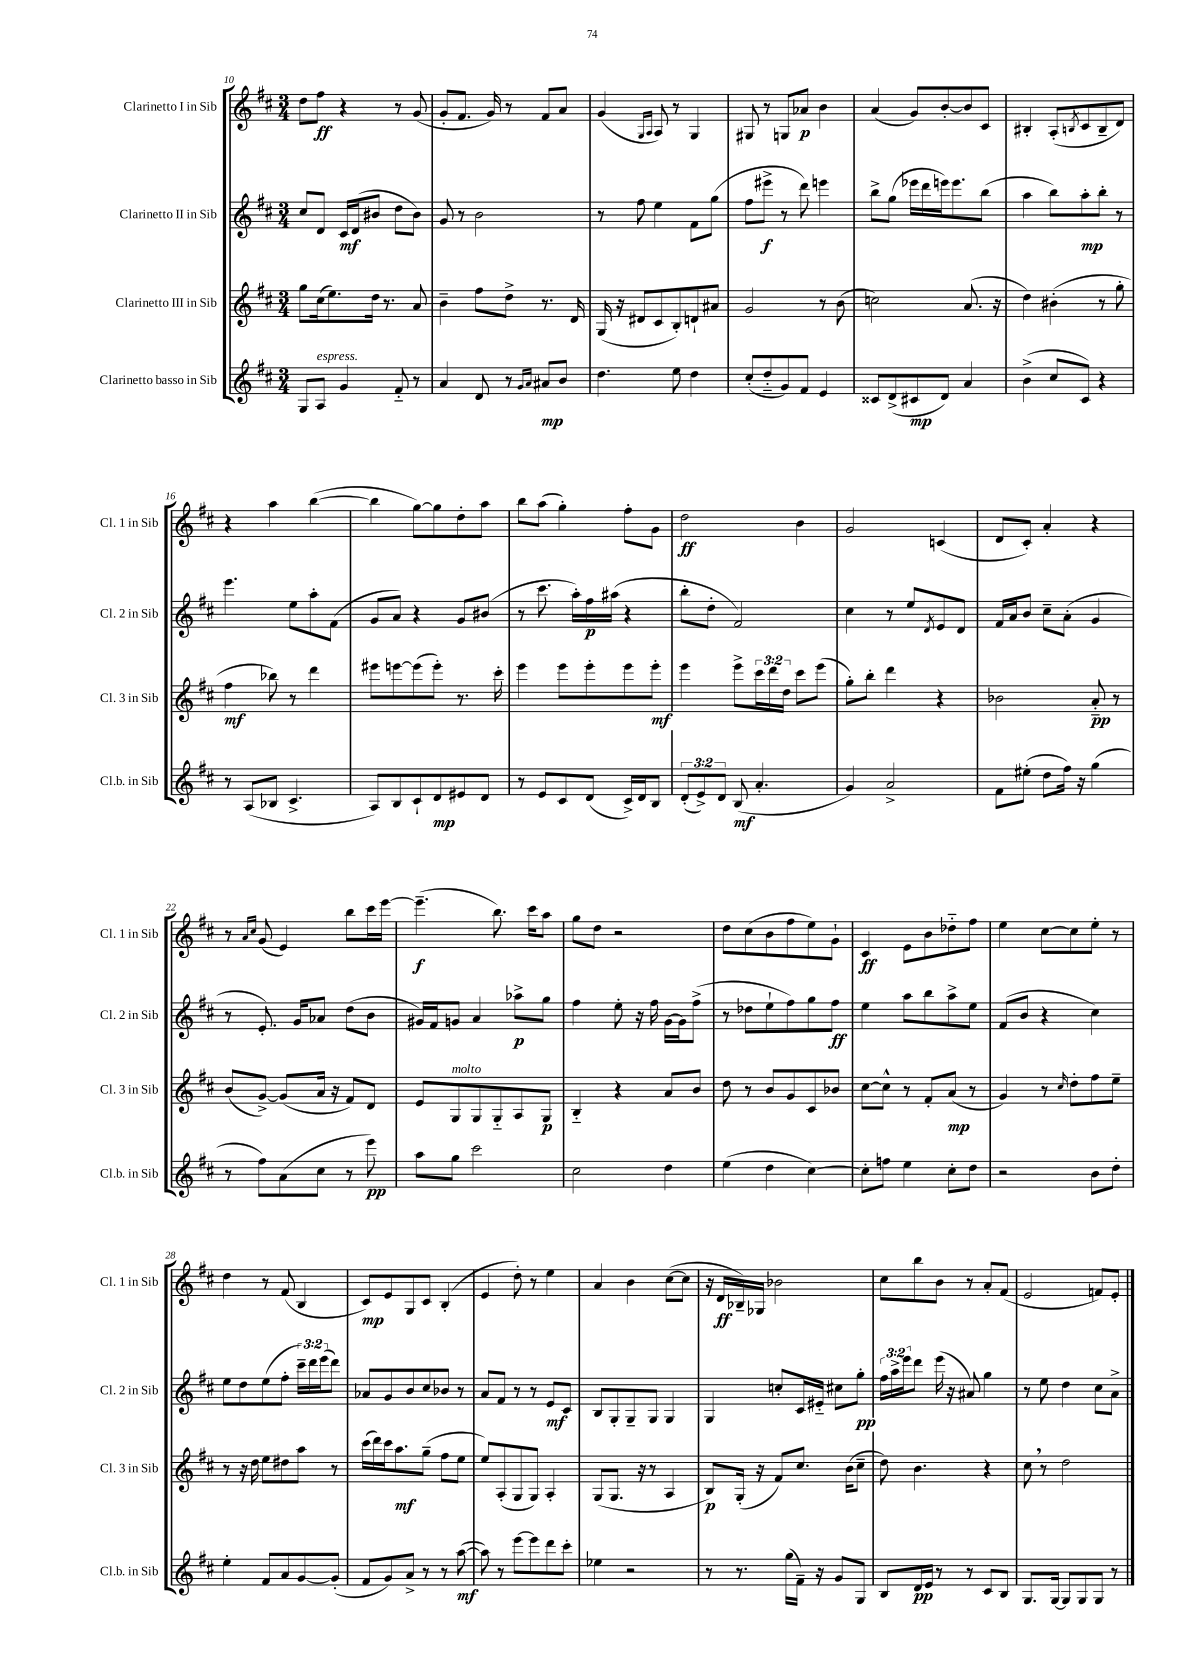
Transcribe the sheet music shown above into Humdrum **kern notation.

**kern	**kern	**kern	**kern
*staff4	*staff3	*staff2	*staff1
*clefG2	*clefG2	*clefG2	*clefG2
*k[f#c#]	*k[f#c#]	*k[f#c#]	*k[f#c#]
*M3/4	*M3/4	*M3/4	*M3/4
8G	8gg	8cc#	8dd
8A	(16cc#	8d	8ff#
.	8.ee)	.	.
4g	.	16c#	4r
.	.	(16d	.
.	16dd	8b#	.
.	8.r	.	.
8f#'~	.	8dd	8r
8r	8a	8b#)	(8g
=	=	=	=
4a	4b~	8g	8g'
.	.	8r	8.f#
8d	8ff#	2b	.
.	.	.	16g)
8r	8dd^	.	8r
16qqg	.	.	.
16qqa	.	.	.
8a#	8.r	.	8f#
8b	.	.	8a
.	16d	.	.
=	=	=	=
4.dd	(16G	8r	(4g
.	16r	.	.
.	8d#	8ff#	.
.	.	.	16qqG
.	.	.	16qqA
.	8c#	4ee	8A)
8ee	8B')	.	8r
4dd	8d`	8f#	4G
.	8a#	(8gg	.
=	=	=	=
(8cc#'	2g	8ff#	8G#
8dd'~	.	8eee#^	8r
8g)	.	8r	8G
8f#	.	8ddd)	8a-
4e	8r	4eee	4b
.	(8b	.	.
=	=	=	=
8c##	2cc)	8bb^	(4a
(8d^	.	(8gg	.
8c#	.	16eee-	8g)
.	.	16ddd	.
8d)	.	16eee)	[8b'
.	.	8.eee	.
4a	(8.a	.	8b]
.	.	(8bb	8c#
.	16r	.	.
=	=	=	=
(4b^	4dd)	4aa	4B#'
8cc#	(4b#'	8bb)	(8A'
.	.	.	8qB
8c#)	.	8aa'	8c#
4r	8r	8bb'	8B~
.	8gg'	8r	8d)
=	=	=	=
8r	4ff#	4.eee	4r
(8A	.	.	.
8B-	8bb-)	.	4aa
4.c#^	8r	8ee	.
.	4ddd	8aa'	([4bb
.	.	(8f#	.
=	=	=	=
8A)	8eee#	8g	4bb]
8B	[8eee	8a)	.
8c#`	(8eee]	4r	[8gg)
8d	8eee')	.	8gg]
8e#	8.r	8g	8dd'
8d	.	(8b#	8aa
.	16ccc#'	.	.
=	=	=	=
8r	4eee	8r	8bb
8e	.	8.ccc#	(8aa
8c#	8eee	.	4gg')
.	.	16aa')	.
(8d	8eee'	16ff#	.
.	.	(16aa#	.
16c#^)	8eee	4r	8ff#'
16d	.	.	.
8B	8eee'	.	8g
=	=	=	=
(12d'	4eee	8bb'	2dd
12e^)	.	.	.
.	.	8dd'	.
12d	.	.	.
(8B	8eee^	2f#)	.
4.a'	24ccc#	.	.
.	24ddd	.	.
.	24dd	.	.
.	8ccc#	.	4b
.	(8eee	.	.
=	=	=	=
4g)	8gg')	4cc#	2g
.	8bb'	.	.
2a^	4ddd	8r	.
.	.	8ee	.
.	.	8qd	.
.	4r	8e	(4c
.	.	8d	.
=	=	=	=
8f#	2b-	16f#	8d
.	.	16a	.
(8ee#'	.	8b	8c#')
8dd	.	8cc#~	4a'
16ff#)	.	(8a'	.
16r	.	.	.
(4gg	8a'~	4g	4r
.	8r	.	.
=	=	=	=
8r	(8b	8r	8r
.	.	.	16qqa
.	.	.	16qqcc#
8ff#)	[8g^)	8.e')	(8g
(8a	(8g]	.	4e)
.	.	16g	.
8cc#	16a	8a-	.
.	16r	.	.
8r	8f#)	(8dd	8bb
8eee)	8d	8b	16ccc#
.	.	.	[16eee
=	=	=	=
8aa	8e	16g#)	(4.eee~]
.	.	16f#	.
8gg	8G	8g	.
2ccc#	8G	4a	.
.	8G'~	.	8.bb)
.	8A	8aa-^	.
.	.	.	16ccc#
.	8G	8gg	8aa
=	=	=	=
2cc#	4B'~	4ff#	8gg
.	.	.	8dd
.	4r	8ee'	2r
.	.	16r	.
.	.	16ff#	.
4dd	8a	[16g	.
.	.	16g]	.
.	8b	(8ff#^	.
=	=	=	=
(4ee	8dd	8r	8dd
.	8r	8dd-	(8cc#
4dd	8b	8ee`	8b
.	8g	8ff#)	8ff#
[4cc#)	8c#	8gg	8ee)
.	8b-	8ff#	8g`
=	=	=	=
8cc#']	[8cc#	4ee	4c#
8ff	8cc#^^]	.	.
4ee	8r	8aa	8e
.	8f#'	8bb	8b
8cc#'	(8a	8aa^	8dd-'~
8dd	8r	8ee	8ff#
=	=	=	=
2r	4g)	(8f#	4ee
.	.	8b	.
.	8r	4r	[8cc#
.	16qqcc#	.	.
.	8dd'	.	8cc#]
8b	8ff#	4cc#)	8ee'
8dd'	8ee~	.	8r
=	=	=	=
4ee'	8r	8ee	4dd
.	16r	8dd	.
.	16dd	.	.
8f#	8ee	(8ee	8r
8a	8dd#	8ff#'	(8f#
[8g	8aa	24ccc#~)	4B
.	.	24ddd	.
.	.	(24eee	.
(8g']	8r	8ddd)	.
=	=	=	=
8f#	(16ccc#	8a-	8c#)
.	16ddd)	.	.
8g)	16ccc#	8g	8e
.	8.aa	.	.
8a^	.	8b	8G
8r	(8gg~	8cc#	8c#
8r	8ff#	8b-	(4B'
([8aa	8ee	8r	.
=	=	=	=
8aa])	8ee)	8a	4e
8r	(8A'	8f#	.
[8eee	8G	8r	8dd')
8eee]	8G)	8r	8r
8ddd	4A'	8e	4ee
8ccc#'	.	8c#	.
=	=	=	=
4ee-	(8G	8B	4a
.	8.G	8G'	.
2r	.	8G~	4b
.	16r	.	.
.	8r	8G	.
.	4A	4G	([8cc#
.	.	.	8cc#]
=	=	=	=
8r	8B)	4G	16r
.	.	.	16d
8.r	(16G'	.	16B-~)
.	16r	.	16G-
.	8f#)	8cc'	2b-
(16gg	.	.	.
16f#~)	8.cc#	16c#	.
16r	.	16e#'~	.
8g	.	8cc#	.
.	(16b	.	.
8G	8cc#~	8gg'	.
=	=	=	=
8B	8dd)	24ff#	8cc#
.	.	24aa^	.
.	.	24eee	.
16d	4.b	8ddd	8bb
16e	.	.	.
8r	.	(16eee	8b
.	.	16r	.
8r	.	8a#)	8r
8c#	4r	4gg	8a'
8B	.	.	(8f#
=	=	=	=
8.G	8cc#	8r	2e
.	8r	8ee	.
[16G	.	.	.
8G]	2dd	4dd	.
8G	.	.	.
8G	.	8cc#	8f)
8r	.	8a^	8e'
==	==	==	==
*-	*-	*-	*-
